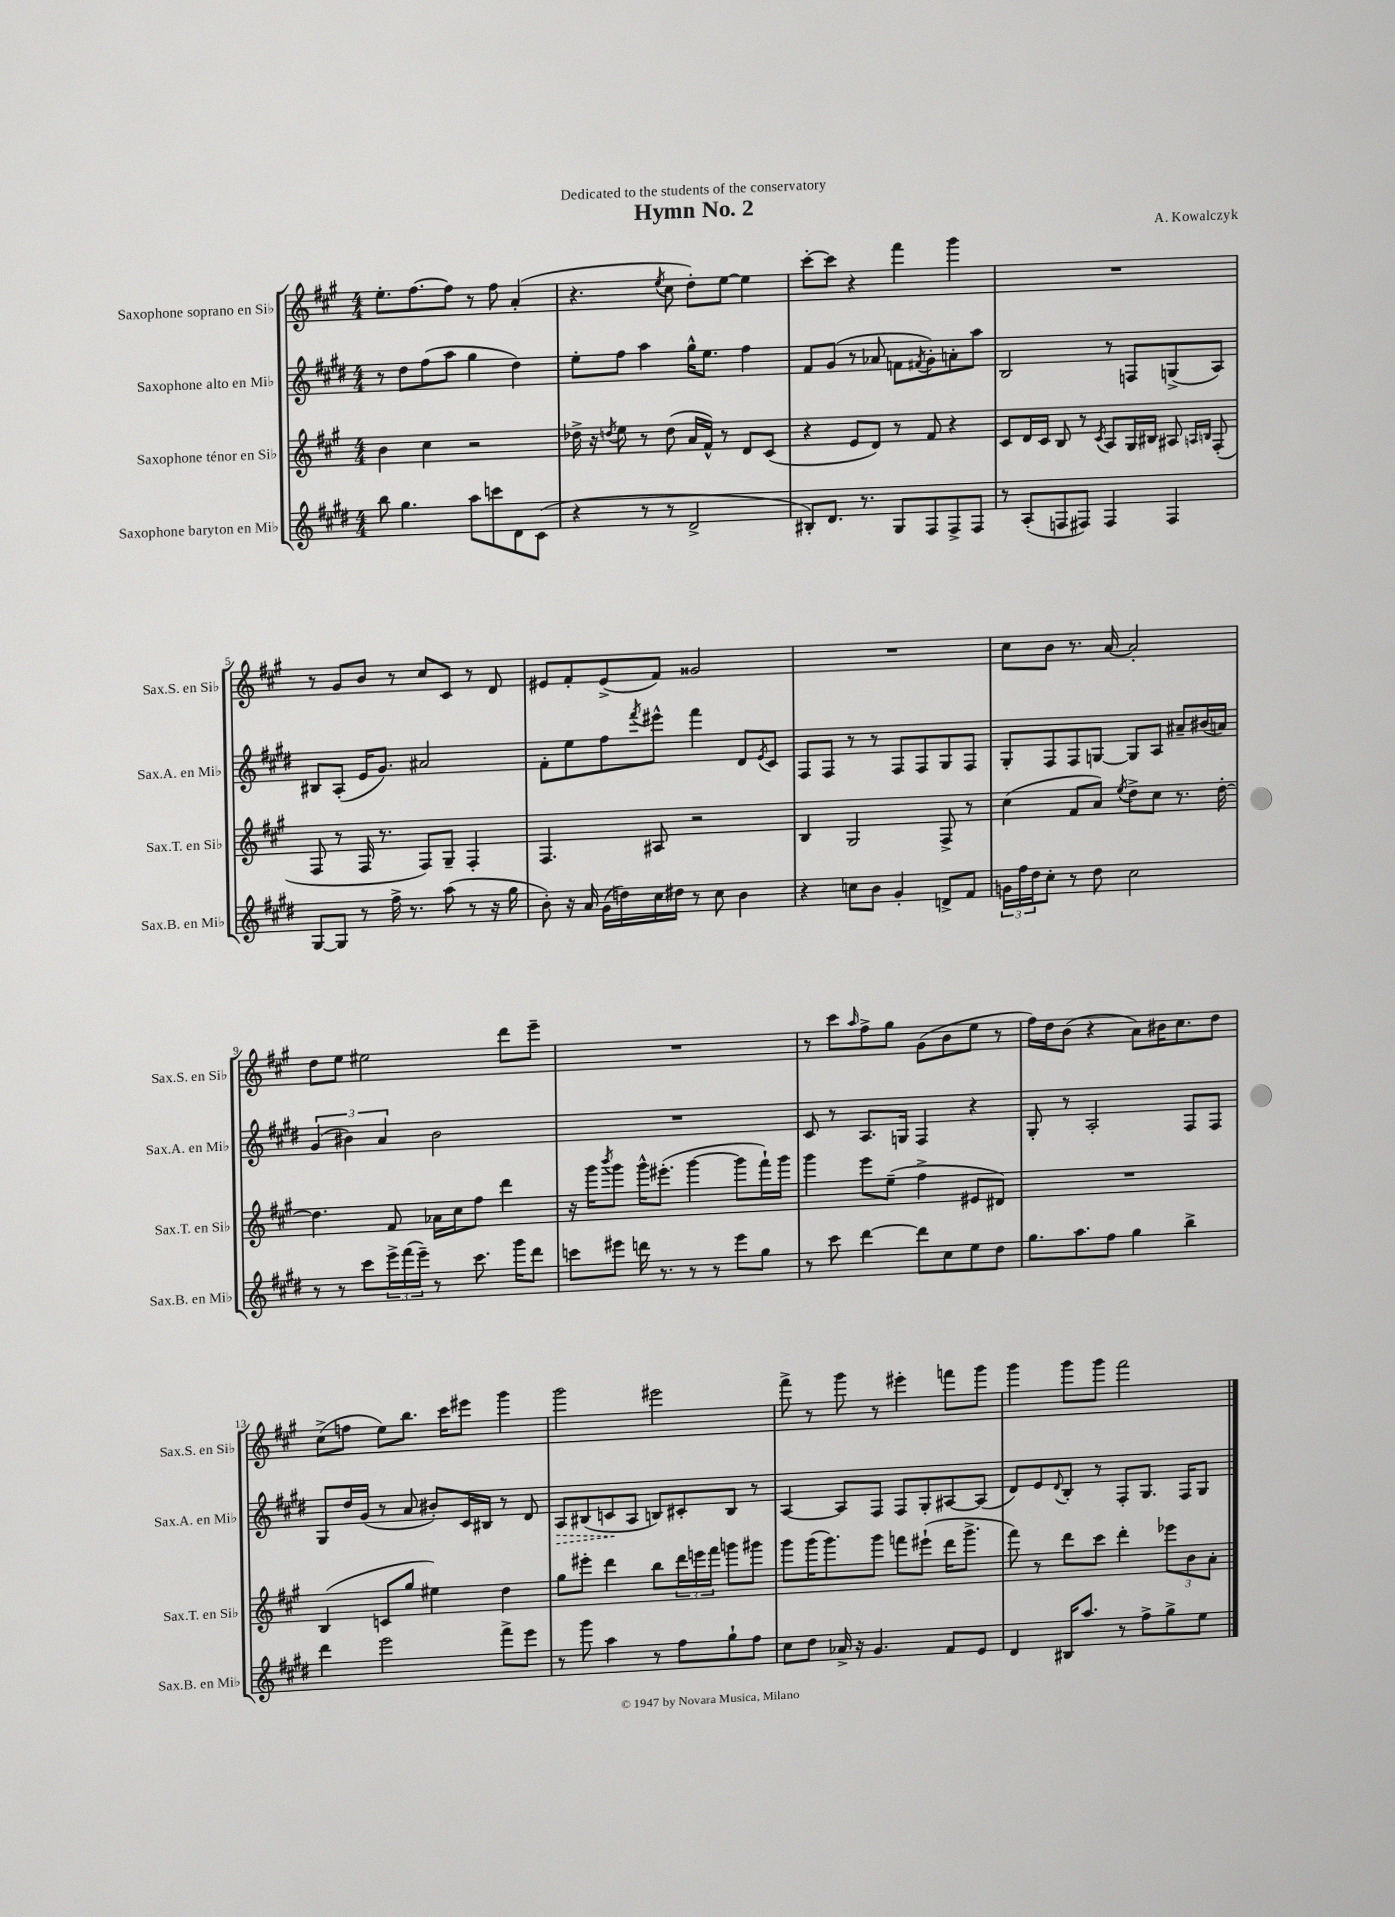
\header { title = "Hymn No. 2" composer = "A. Kowalczyk" dedication = "Dedicated to the students of the conservatory" }
<<
\new StaffGroup <<
\new Staff = "s0" \with { instrumentName = "Saxophone soprano en Sib" shortInstrumentName = "Sax.S. en Sib" } {
    \clef treble \key a \major \numericTimeSignature \time 4/4
    e''8.-. fis''8.~ fis''8 r8 fis''8 a'4-.( |
    r4. \acciaccatura { e''8 } cis''8 d''8-.) e''8~ e''4 |
    cis'''8~-. cis'''8 r4 fis'''4 gis'''4 |
    R1 |
    r8 gis'8 b'8 r8 cis''8 cis'8 r8 d'8 |
    eis'8 fis'8-. eis'8->( fis'8) gisis'2 |
    R1 |
    cis''8 b'8 r8. a'16~ a'2-. |
    d''8 e''8 eis''2 d'''8 e'''8-- |
    R1 |
    r8 cis'''8 \grace { a''16 } fis''8-> gis''8 gis'8( b'8 e''8 r8 |
    fis''16) d''16 b'8( r4 a'8) bis'16 cis''8. d''8 |
    cis''8->( f''8 e''8) b''8. cis'''16 eis'''8 gis'''4 |
    gis'''2 eis'''2 |
    fis'''8-> r8 gis'''8 r8 eis'''4-. f'''8 gis'''8 |
    gis'''4 gis'''8 gis'''8 fis'''2 \bar "|." |
}
\new Staff = "s1" \with { instrumentName = "Saxophone alto en Mib" shortInstrumentName = "Sax.A. en Mib" } {
    \clef treble \key e \major \numericTimeSignature \time 4/4
    r8 dis''8 fis''8( a''8 gis''4 dis''4) |
    e''8-. fis''8 a''4 gis''16-^ e''8. fis''4 |
    fis'8 gis'8( r8 aes'8 f'8 \acciaccatura { fis'8 } gis'8-.) a'8-. a''8 |
    b2 r8 f8 g8->( a8) |
    bis8 a8-.( e'16 gis'8.) ais'2 |
    fis'8-. e''8 fis''8 \acciaccatura { fis'''8 } eis'''8-^ fis'''4 dis'8 \acciaccatura { e'8 } cis'8 |
    fis8 fis8 r8 r8 fis8 fis8 gis8 fis8 |
    gis8-. fis8 fis8 g8~ g8 a8 ais'8-- bis'16( a'16) |
    \tuplet 3/2 { gis'4( bis'4) a'4 } bis'2 |
    R1 |
    cis'8 r8 a8. g16 fis4 r4 |
    gis8-. r8 a2-. fis8 fis8 |
    gis8 dis''16 gis'16( r8 a'8 bis'8-.) cis'16 bis16 r8 dis'8 |
    \once \override Hairpin.style = #'dashed-line a8\> bis8( c'8\! a8 b8) cis'8-. b8 r8 |
    a4~ a8 fis8 fis8 gis8-. ais8~ ais8( |
    dis'8) e'8 \appoggiatura { dis'8 } b8-. r8 fis8-. gis8. fis16 gis8 \bar "|." |
}
\new Staff = "s2" \with { instrumentName = "Saxophone ténor en Sib" shortInstrumentName = "Sax.T. en Sib" } {
    \clef treble \key a \major \numericTimeSignature \time 4/4
    b'4 cis''4 r2 |
    des''16-> r16 \acciaccatura { d''8 } e''8 r8 d''8( a'16 fis'16-^) r8 d'8 cis'8( |
    r4 e'8 d'8) r8 fis'8 r4 |
    cis'8 d'16 cis'16 b8 r8 \acciaccatura { cis'8 } a8 gis16 bis16 ais8 \grace { a16 b16 } fis8-.( |
    fis8 r8 fis16 r8. fis8) gis8-- fis4-. |
    fis4. ais8 r2 |
    b4 gis2 fis8-> r8 |
    cis''4( fis'8 a'8) \acciaccatura { e''8 } d''8-> cis''8 r8. d''16~-. |
    d''4. fis'8 aes'16 cis''16 fis''8 d'''4 |
    r16 gis'''16 \acciaccatura { b'''8 } gis'''8 gis'''16-^ eis'''8.-.( gis'''4~ gis'''8 fis'''16-!) gis'''16 |
    gis'''4 e'''8 e''8--( fis''4-> eis'8 dis'8) |
    R1 |
    b4( c'8 gis''8 eis''4) d''4 |
    gis''8 eis'''8-. d'''4 b''8 \tuplet 3/2 { d'''16 e'''16 fis'''16 } g'''8 gis'''8 |
    gis'''8 gis'''16( gis'''8.) gis'''8 f'''8 eis'''8-!( d'''16 gis'''8.-> |
    fis'''8) r8 d'''8 cis'''8 d'''4-. \tuplet 3/2 { ees'''8 b'8 a'8-. } \bar "|." |
}
\new Staff = "s3" \with { instrumentName = "Saxophone baryton en Mib" shortInstrumentName = "Sax.B. en Mib" } {
    \clef treble \key e \major \numericTimeSignature \time 4/4
    b''8 gis''4. a''8 c'''8 dis'8 cis'8( |
    r4 r8 r8 dis'2-> |
    bis8-.) dis'8. r8. gis8 fis8 fis8-> fis8 |
    r8 a8-.( f8 fis8) fis4 fis4 |
    gis8~ gis8 r8 fis''16-> r8. a''8( r8 r16 gis''16 |
    b'8-.) r16 a'16 gis'16( d''16) cis''16 dis''16 r8 cis''8 b'4 |
    r4 c''8 b'8 gis'4-. d'8-> fis'8 |
    \tuplet 3/2 { g'16 fis''16 dis''16 } cis''8-. r8 dis''8 cis''2 |
    r8 r8 cis'''8 \tuplet 3/2 { e'''16-> fis'''16( e'''16--) } r8 cis'''8. gis'''16 dis'''8 |
    c'''8 eis'''8 d'''16 r8. r8 r8 eis'''8 gis''8 |
    r8 cis'''8 dis'''4~ dis'''8 cis''8 e''8 dis''8 |
    gis''8. a''8. fis''8 gis''4 b''4-> |
    dis'''4 e'''2 fis'''8-> e'''8 |
    r8 gis'''8 a''4 r8 fis''8 gis''8-! fis''8 |
    cis''8 dis''8 aes'16-> r16 gis'4. fis'8 e'8 |
    dis'4 bis16 a''8. r8 fis''8-> gis''8-> e''8 \bar "|." |
}
>>
>>
